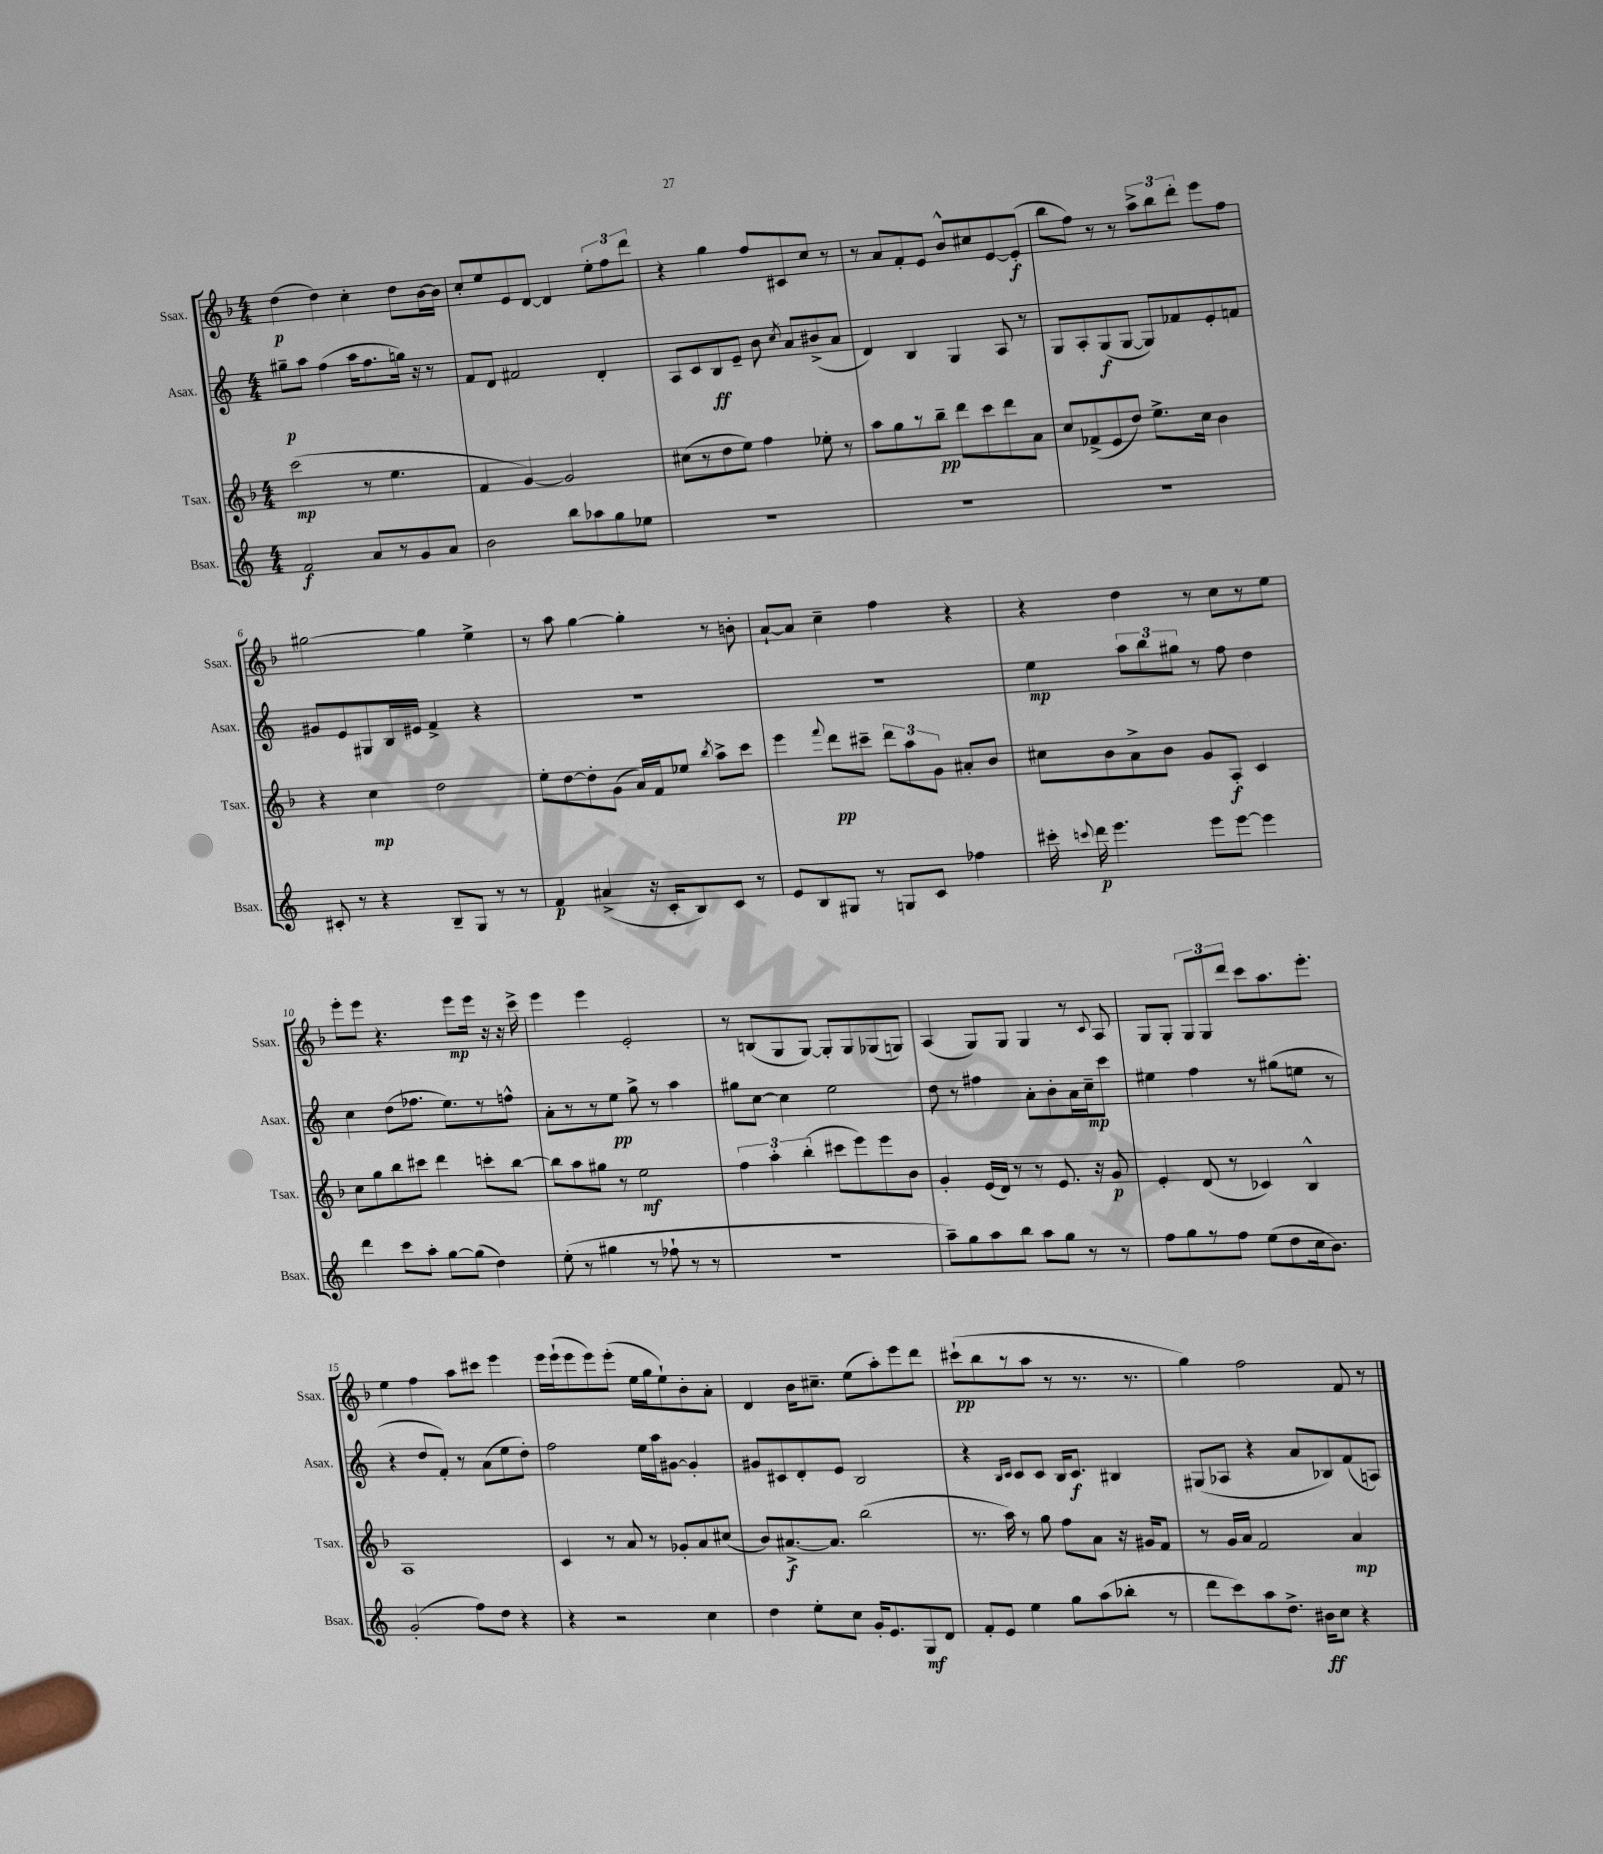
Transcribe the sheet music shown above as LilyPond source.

<<
\new StaffGroup <<
\new Staff = "s0" \with { instrumentName = "Ssax." shortInstrumentName = "Ssax." } {
    \clef treble \key f \major \numericTimeSignature \time 4/4
    \autoBeamOff d''4\p( d''4) c''4-. d''8[ bes'16~ bes'16] |
    c''8[-. e''8 e'8 d'8]~ d'4 \tuplet 3/2 { e''8[-. f''8 d'''8] } |
    r4 g''4 f''8[ cis'8 c''8] r8 |
    r8 a'8[ f'8-. e'8] bes'8[-^ cis''8 e'8~ e'8]-.\f( |
    bes''8[ f''8]) r8 r8 \tuplet 3/2 { a''8[-> bes''8 d'''8]-. } e'''8[ f''8] |
    gis''2~ gis''4 e''4-> |
    r8 a''8 g''4~ g''4-. r8 b'8-. |
    a'8[~-! a'8] c''4-- f''4 r4 |
    r4 d''4 r8 c''8[ r8 e''8] |
    e'''8[-. e'''8] r4. e'''8[\mp e'''16] r16 r16 c'''16-> |
    e'''4 e'''4 e'2-. |
    r8 b8[( g8 g8]~) g8[-. g8 ges8( g8]) |
    a4( g8[) g8] g4 r8 \appoggiatura { c'8 } a8 |
    g8[ g8]-. \tuplet 3/2 { g8[ g8 d'''8] } c'''8[ a''8. e'''8.]-. |
    e''4 f''4 a''8[ cis'''8] e'''4 |
    e'''16[ e'''16-!( e'''8 e'''8) e'''8]-.( e''16[ g''16 e''8-!) bes'8-. a'8]-. |
    d'4 bes'16[ cis''8.]-- e''8[( a''8-.) e'''8 d'''8] |
    cis'''8[-!\pp( bes''8 r8 a''8] r8 r8. r8. |
    g''4) f''2 f'8 r8 \bar "|." |
}
\new Staff = "s1" \with { instrumentName = "Asax." shortInstrumentName = "Asax." } {
    \clef treble \key c \major \numericTimeSignature \time 4/4
    \autoBeamOff gis''8[--\p a''8] f''4( a''16[ f''8. g''16]) r16 r8 |
    f'8[ d'8] fis'2 d'4-. |
    a8[ c'8 b8\ff e'8]-- b'8 \acciaccatura { c''8 } a'8[ bis'8->( a'8] |
    d'4) b4 g4 a8 r8 |
    g8[ a8-. g8\f( g8]~ g8[) fes'8 e'8-. f'8] |
    gis'8[ e'8 gis8 b16 eis'16] f'4-> r4 |
    R1 |
    R1 |
    e''4\mp \tuplet 3/2 { a''8[ b''8 gis''8] } r8 f''8 d''4 |
    c''4 d''8[( fes''8.] e''8.[) r8 f''8]-^ |
    a'8[-. r8 r8 e''8]\pp g''8-> r8 a''4 |
    gis''8[ c''8]~ c''4 e''2 |
    d''8 r8 fis''4 a'8[-. b'8-. a'16 c''16--\mp c'''8] |
    eis''4 f''4 r8 gis''8[( e''8] r8 |
    r4 d''8[ f'8]-.) r8 a'8[( e''8 d''8]-.) |
    f''2 e''16[ a''16 gis'8]~ gis'4-. |
    gis'8[ cis'8 d'8-. e'8] b2 |
    r4 \grace { b16[ c'16] } c'8[ c'8] b16[ c'8.]\f bis4 |
    gis8[( aes8] r4 a'8[ bes8) f'8( a8]) \bar "|." |
}
\new Staff = "s2" \with { instrumentName = "Tsax." shortInstrumentName = "Tsax." } {
    \clef treble \key f \major \numericTimeSignature \time 4/4
    \autoBeamOff c'''2\mp( r8 e''4. |
    f'4 g'4~) g'2 |
    cis''8[( r8 d''8 e''8]) f''4 ees''8-. r8 |
    a''8[ g''8 r8 bes''8]--\pp d'''8[ c'''8 d'''8 a'8] |
    c''8[ fes'8->( e'8 d''8]) e''8.[-> c''16] bes'4 |
    r4 c''4\mp d''2 |
    e''8[-. d''8~ d''8-. g'8]( a'16[) f'16 ees''8] \acciaccatura { bes''8 } a''8[-> c'''8] |
    e'''4 \appoggiatura { f'''8 } d'''8[\pp cis'''8]-- \tuplet 3/2 { d'''8[ a''8 g'8] } ais'8[-. bes'8] |
    cis''8[ bes'8 a'8-> bes'8] g'8[ a8]-.\f c'4 |
    c''8[ g''8 bes''8 cis'''8] d'''4 c'''8[-. bes''8]~ |
    bes''8[ a''8 gis''8] r8 e''2\mf |
    \tuplet 3/2 { f''4 a''4-. bes''4-.( } cis'''8[ e'''8) e'''8 bes'8] |
    g'4-. e'16[( d'16]) r8 r8 e'8. r16 g'8\p |
    e'4-. d'8( r8 ces'4) bes4-^ |
    a1 |
    c'4 r8 a'8 r8 ges'8[-. a'8 cis''8]( |
    bes'8[) ais'8.~->\f ais'8.] bes''2( |
    r8. a''16) r8 g''8 f''8[ a'8] r16 gis'16[ f'8] |
    r8 g'16[ a'16] f'2 a'4\mp \bar "|." |
}
\new Staff = "s3" \with { instrumentName = "Bsax." shortInstrumentName = "Bsax." } {
    \clef treble \key c \major \numericTimeSignature \time 4/4
    \autoBeamOff f'2\f a'8[ r8 g'8 a'8] |
    b'2 b''8[ aes''8 g''8 ees''8] |
    R1 |
    R1 |
    R1 |
    cis'8-. r8 r4 b8[-- g8] r8 r8 |
    f'4\p ais'4->( r16 c'16[-. b8) c'8] r8 |
    e'8[ b8 gis8] r8 g8[ c'8] fes''4 |
    cis'''16-. \appoggiatura { c'''8 } d'''16\p e'''4. e'''8[ e'''8]~ e'''4 |
    d'''4 c'''8[ a''8]-. g''8[~ g''8]( d''4) |
    e''8-.( r8 gis''4 r8 fes''8-! r8 r8 |
    R1 |
    a''8[--) g''8 a''8 b''8] a''8[ g''8] r8 r8 |
    f''8[ g''8 r8 f''8] e''8[( d''8 c''16 b'8.]) |
    g'2-.( f''8[) d''8] r4 |
    r4 r2 c''4 |
    d''4 e''8[-. c''8] g'16[-. e'8. g8\mf d'8] |
    f'8[-. e'8] e''4 g''8[ a''8( bes''8]-. r8 |
    d'''8[ c'''8) a''8 d''8.]-> bis'16[\ff c''8] r4 \bar "|." |
}
>>
>>
